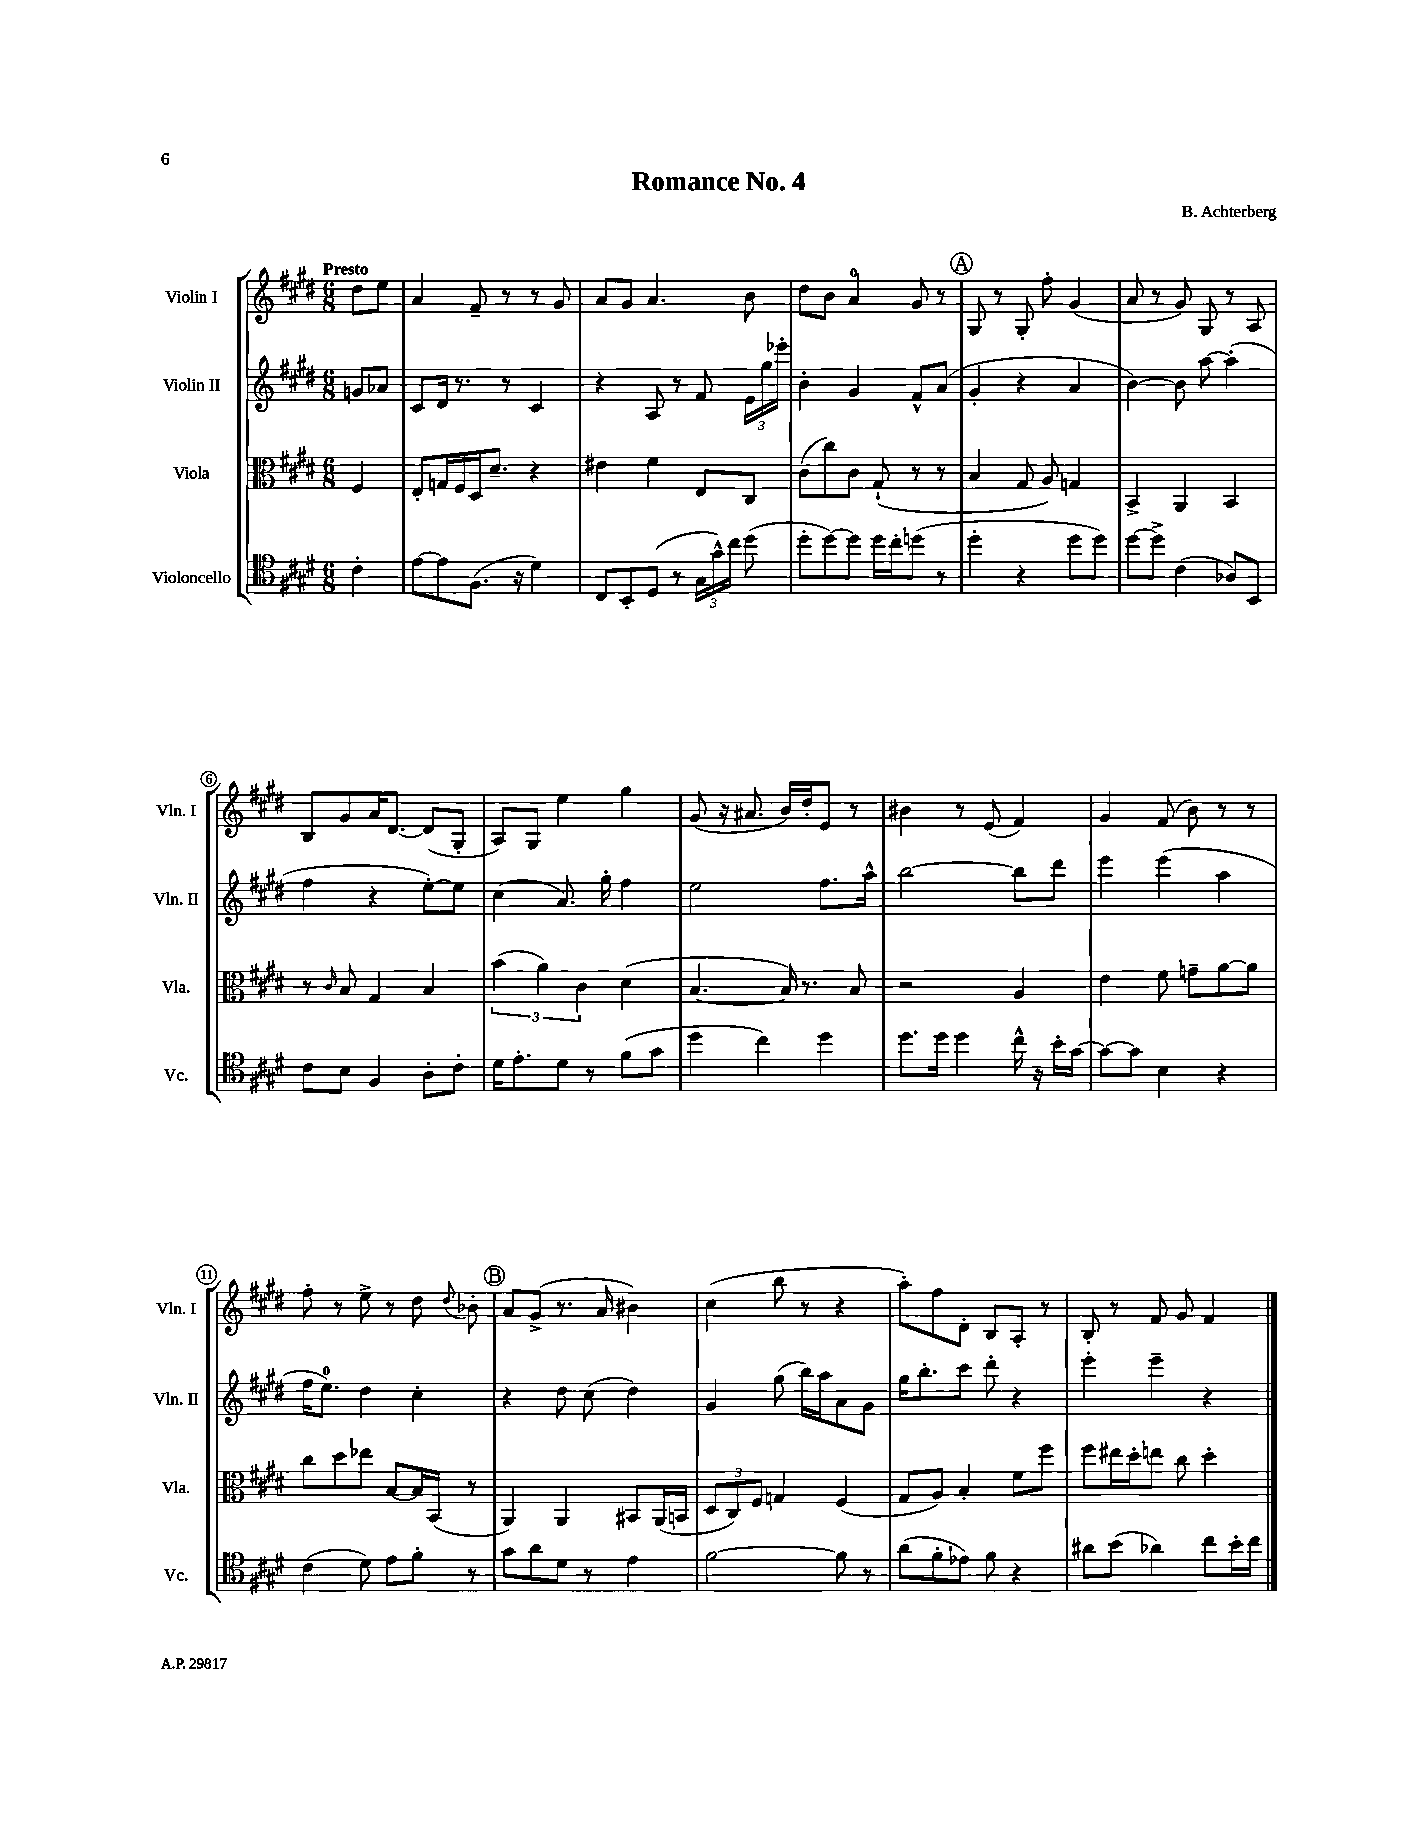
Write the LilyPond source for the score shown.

\header { title = "Romance No. 4" composer = "B. Achterberg" }
<<
\new StaffGroup <<
\new Staff = "s0" \with { instrumentName = "Violin I" shortInstrumentName = "Vln. I" } {
    \clef treble \key e \major \numericTimeSignature \time 6/8 \partial 4 \tempo "Presto"
    \autoBeamOff dis''8[ e''8] |
    a'4 fis'8-- r8 r8 gis'8 |
    a'8[ gis'8] a'4. b'8 |
    dis''8[ b'8] a'4-0 gis'8 r8 |
    \mark \markup { \circle "A" } gis8 r8 gis8-. fis''8-. gis'4( |
    a'8 r8 gis'8) gis8 r8 a8 |
    b8[ gis'8 a'16 dis'8.]~ dis'8[( gis8]-. |
    a8[) gis8] e''4 gis''4 |
    gis'8( r16 ais'8. b'16[) dis''16-. e'8] r8 |
    bis'4 r8 e'8( fis'4) |
    gis'4 fis'8( b'8) r8 r8 |
    fis''8-. r8 e''8-> r8 dis''8 \appoggiatura { dis''8 } bes'8-. |
    \mark \markup { \circle "B" } a'8[ gis'8]->( r8. a'16 bis'4) |
    cis''4( b''8 r8 r4 |
    a''8[-.) fis''8 dis'8]-. b8[ a8]-. r8 |
    b8-. r8 fis'8 gis'8 fis'4 \bar "|." |
}
\new Staff = "s1" \with { instrumentName = "Violin II" shortInstrumentName = "Vln. II" } {
    \clef treble \key e \major \numericTimeSignature \time 6/8 \partial 4
    \autoBeamOff g'8[ aes'8] |
    cis'8[ dis'16] r8. r8 cis'4 |
    r4 a8 r8 fis'8 \tuplet 3/2 { e'16[ gis''16 ees'''16]-. } |
    b'4-. gis'4 fis'8[-^ a'8]( |
    \mark \markup { \circle "A" } gis'4-. r4 a'4 |
    b'4~) b'8 a''8~ a''4-.( |
    fis''4 r4 e''8[~-.) e''8] |
    cis''4( a'8.) gis''16-. fis''4 |
    e''2 fis''8.[ a''16]-^ |
    b''2~ b''8[ dis'''8] |
    e'''4 e'''4( a''4 |
    fis''16[ e''8.]-0) dis''4 cis''4-. |
    \mark \markup { \circle "B" } r4 dis''8 cis''8( dis''4) |
    gis'4 gis''8( b''16[) a''16 a'8 gis'8] |
    gis''16[ b''8.-. cis'''8] dis'''8-. r4 |
    e'''4-. e'''4-- r4 \bar "|." |
}
\new Staff = "s2" \with { instrumentName = "Viola" shortInstrumentName = "Vla." } {
    \clef alto \key e \major \numericTimeSignature \time 6/8 \partial 4
    \autoBeamOff fis4 |
    e8[-. g16 fis16 dis16 dis'8.]-- r4 |
    eis'4 fis'4 e8[ cis8] |
    cis'8[( cis''8) cis'8] gis8-!( r8 r8 |
    \mark \markup { \circle "A" } b4 gis8 a8) g4 |
    b,4-> a,4 b,4 |
    r8 \grace { cis'16 } b8 gis4 b4 |
    \tuplet 3/2 { b'4( a'4) cis'4 } dis'4( |
    b4.~ b16) r8. b8 |
    r2 a4 |
    e'4 fis'8 g'8[-- a'8~ a'8] |
    cis''8[ dis''8 ees''8] b8[~ b16 b,16]( r8 |
    \mark \markup { \circle "B" } a,4) a,4 bis,8[ a,16( b,16] |
    \tuplet 3/2 { dis8[ cis8) fis8] } g4 fis4( |
    gis8[ a8]) b4-. fis'8[ fis''8] |
    fis''8[ eis''16 dis''16-. e''8] cis''8 dis''4-. \bar "|." |
}
\new Staff = "s3" \with { instrumentName = "Violoncello" shortInstrumentName = "Vc." } {
    \clef tenor \key e \major \numericTimeSignature \time 6/8 \partial 4
    \autoBeamOff cis'4-. |
    e'8[~ e'8 fis8.]( r16 dis'4) |
    cis8[ b,8-. dis8]( r8 \tuplet 3/2 { gis16[ gis'16-^) cis''16] } dis''8( |
    dis''8[-. dis''8~) dis''8] dis''16[ cis''16-. d''8]( r8 |
    \mark \markup { \circle "A" } dis''4-. r4 dis''8[ dis''8]) |
    dis''8[~ dis''8]-> cis'4( aes8[) b,8] |
    cis'8[ b8] fis4 a8[-. cis'8]-. |
    dis'16[ e'8.-. dis'8] r8 fis'8[( gis'8] |
    dis''4 cis''4) dis''4 |
    dis''8.[ dis''16] dis''4 cis''16-^ r16 b'16[-. gis'16]~ |
    gis'8[~ gis'8] b4 r4 |
    cis'4( dis'8) e'8[ fis'8]-. r8 |
    \mark \markup { \circle "B" } gis'8[ a'8 dis'8] r8 e'4 |
    fis'2~ fis'8 r8 |
    a'8[( fis'8-. ees'8]) fis'8 r4 |
    ais'8[ b'8]( aes'4) cis''8[ b'16-. cis''16] \bar "|." |
}
>>
>>
\layout { \context { \Score \override BarNumber.stencil = #(make-stencil-circler 0.1 0.3 ly:text-interface::print) } }
